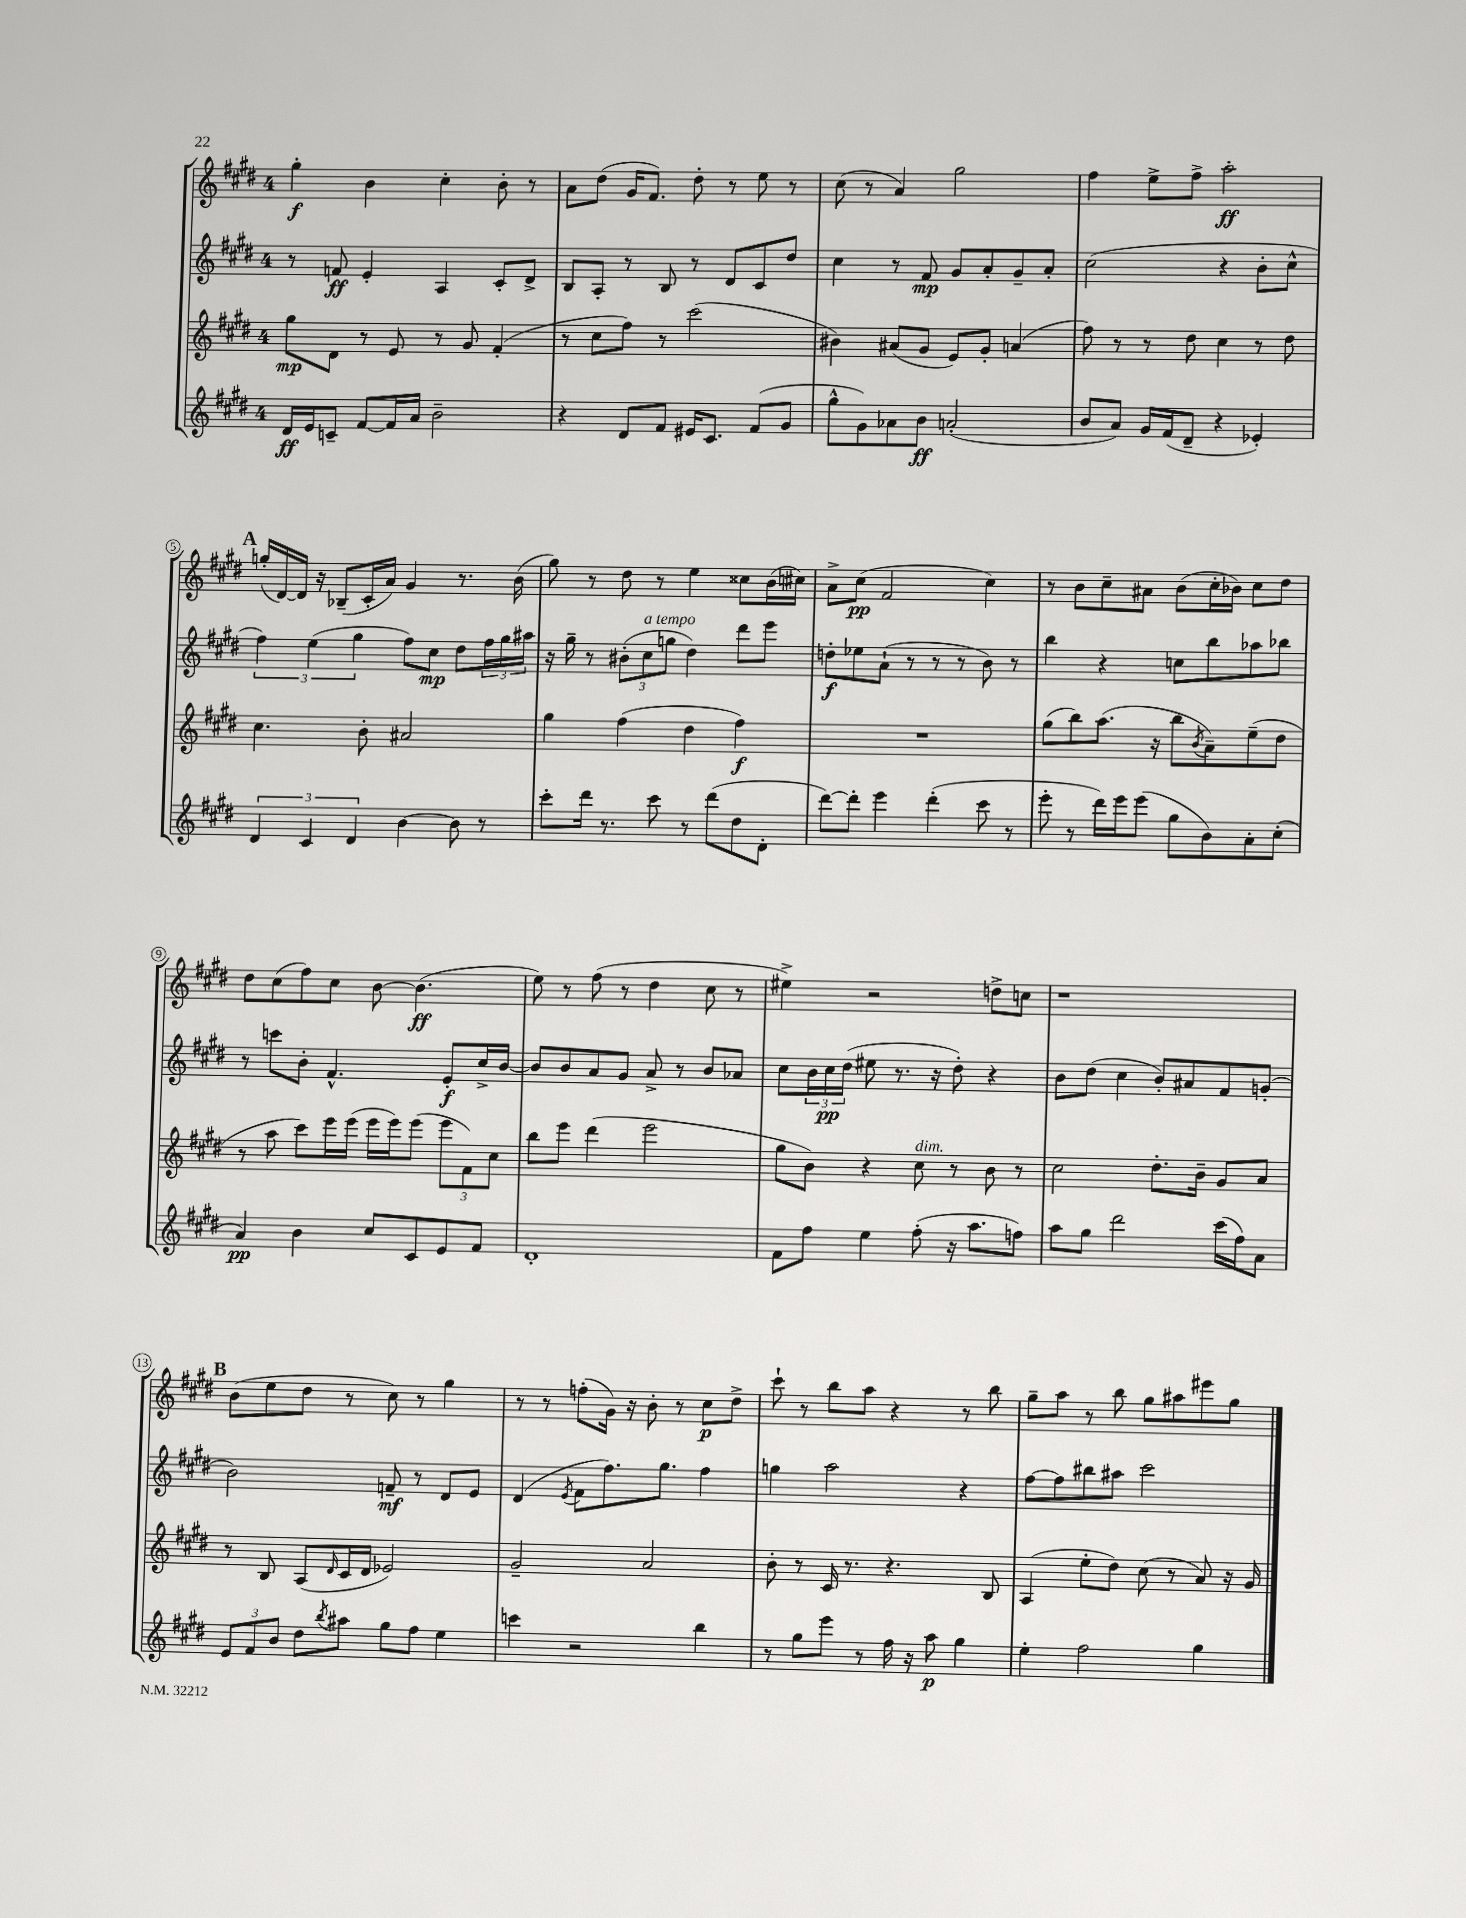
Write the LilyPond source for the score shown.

<<
\new StaffGroup <<
\new Staff = "s0" {
    \clef treble \key e \major \once \override Staff.TimeSignature.style = #'single-digit \time 4/4
    gis''4-.\f b'4 cis''4-. b'8-. r8 |
    a'8 dis''8( gis'16 fis'8.) dis''8-. r8 e''8 r8 |
    cis''8( r8 a'4) gis''2 |
    fis''4 e''8-> fis''8-> a''2-.\ff |
    \mark \markup { \bold "A" } g''16-.( dis'16~) dis'16 r16 bes8--( cis'16-. a'16) gis'4 r8. b'16( |
    gis''8) r8 dis''8 r8 e''4 cisis''8 b'16( cis''16) |
    a'8-> cis''8\pp( fis'2 cis''4) |
    r8 b'8 cis''8-- ais'8 b'8( cis''16-. bes'16) cis''8 dis''8 |
    dis''8 cis''8( fis''8) cis''8 b'8~ b'4.\ff( |
    e''8) r8 fis''8( r8 dis''4 cis''8 r8 |
    eis''4->) r2 d''8-> c''8 |
    r1 |
    \mark \markup { \bold "B" } b'8( e''8 dis''8 r8 cis''8) r8 gis''4 |
    r8 r8 f''8-.( gis'16) r16 b'8-. r8 cis''8\p dis''8-> |
    cis'''8-! r8 b''8 a''8 r4 r8 b''8 |
    gis''8-- a''8 r8 b''8 gis''8 ais''8 eis'''8 gis''8 \bar "|." |
}
\new Staff = "s1" {
    \clef treble \key e \major \once \override Staff.TimeSignature.style = #'single-digit \time 4/4
    r8 f'8\ff e'4-. a4 cis'8-. dis'8-> |
    b8 a8-. r8 b8 r8 dis'8 cis'8 dis''8 |
    cis''4 r8 fis'8\mp gis'8 a'8-. gis'8-- a'8-. |
    cis''2( r4 b'8-. cis''8-^ |
    \mark \markup { \bold "A" } \tuplet 3/2 { fis''4) e''4( gis''4 } fis''8) cis''8\mp dis''8 \tuplet 3/2 { fis''16 gis''16 ais''16 } |
    r16 gis''16-- r8 \tuplet 3/2 { bis'8-.( cis''8^\markup { \italic "a tempo" } g''8 } dis''4) dis'''8 e'''8 |
    d''8-.\f ees''8 a'8-!( r8 r8 r8 b'8) r8 |
    b''4 r4 c''8 b''8 aes''8 bes''8 |
    r8 c'''8 b'8-. fis'4.-^ e'8-.\f cis''16-> b'16~ |
    b'8 b'8 a'8 gis'8 a'8-> r8 b'8 aes'8 |
    cis''8 \tuplet 3/2 { b'16 cis''16\pp dis''16( } eis''8 r8. r16 dis''8-.) r4 |
    b'8 dis''8( cis''4 b'8-.) ais'8 fis'8 g'8-.( |
    \mark \markup { \bold "B" } b'2) f'8--\mf r8 dis'8 e'8 |
    dis'4( \acciaccatura { e'8 } fis'8 fis''8.) gis''8. fis''4 |
    g''4 a''2 r4 |
    fis''8~ fis''8 bis''8 ais''8 cis'''2 \bar "|." |
}
\new Staff = "s2" {
    \clef treble \key e \major \once \override Staff.TimeSignature.style = #'single-digit \time 4/4
    gis''8\mp dis'8 r8 e'8 r8 gis'8 fis'4-.( |
    r8 cis''8 fis''8) r8 cis'''2( |
    bis'4) ais'8( gis'8 e'8) gis'8-. a'4( |
    fis''8) r8 r8 dis''8 cis''4 r8 dis''8 |
    \mark \markup { \bold "A" } cis''4. b'8-. ais'2 |
    gis''4 fis''4( dis''4 fis''4\f) |
    R1 |
    gis''8( b''8) a''8.( r16 b''8 \acciaccatura { b'8 } a'8--) e''8--( dis''8 |
    r8 a''8 cis'''8) e'''16 e'''16( e'''16 e'''16) e'''8( \tuplet 3/2 { e'''8 fis'8) cis''8 } |
    b''8 e'''8 dis'''4( e'''2 |
    gis''8 b'8) r4 cis''8^\markup { \italic "dim." } r8 b'8 r8 |
    cis''2 dis''8.-. b'16-- gis'8 a'8 |
    \mark \markup { \bold "B" } r8 b8 a8( \grace { dis'16 } cis'16 dis'16 ees'2) |
    gis'2-- a'2 |
    b'8-. r8 cis'16 r8. r4. b8 |
    a4( e''8-. dis''8) cis''8( r8 a'8) r16 gis'16 \bar "|." |
}
\new Staff = "s3" {
    \clef treble \key e \major \once \override Staff.TimeSignature.style = #'single-digit \time 4/4
    dis'16\ff e'16 c'8-- fis'8~ fis'16 a'16 b'2-- |
    r4 dis'8 fis'8 eis'16 cis'8. fis'8( gis'8 |
    gis''8-^ gis'8) aes'8 b'8\ff a'2-.( |
    b'8 a'8) gis'16 fis'16( dis'8-- r4 ees'4-.) |
    \mark \markup { \bold "A" } \tuplet 3/2 { dis'4 cis'4 dis'4 } b'4~ b'8 r8 |
    cis'''8-. dis'''16 r8. cis'''8 r8 dis'''8( dis''8 dis'8-. |
    dis'''8~) dis'''8-. e'''4 dis'''4-.( cis'''8 r8 |
    e'''8-. r8 dis'''16) e'''16 e'''8( gis''8 b'8) a'8-. cis''8-.( |
    a'4\pp) b'4 cis''8 cis'8 e'8 fis'8 |
    dis'1-. |
    fis'8 fis''8 e''4 fis''8-.( r16 a''8. f''8) |
    a''8 gis''8 dis'''2 cis'''16( fis''16) a'8 |
    \mark \markup { \bold "B" } \tuplet 3/2 { e'8 fis'8 b'8 } dis''8 \acciaccatura { b''8 } ais''8 gis''8 fis''8 e''4 |
    c'''4 r2 b''4 |
    r8 gis''8 e'''8 r8 fis''16 r16 a''8\p gis''4 |
    e''4-. fis''2 gis''4 \bar "|." |
}
>>
>>
\layout { \context { \Score \override BarNumber.stencil = #(make-stencil-circler 0.1 0.3 ly:text-interface::print) } }
